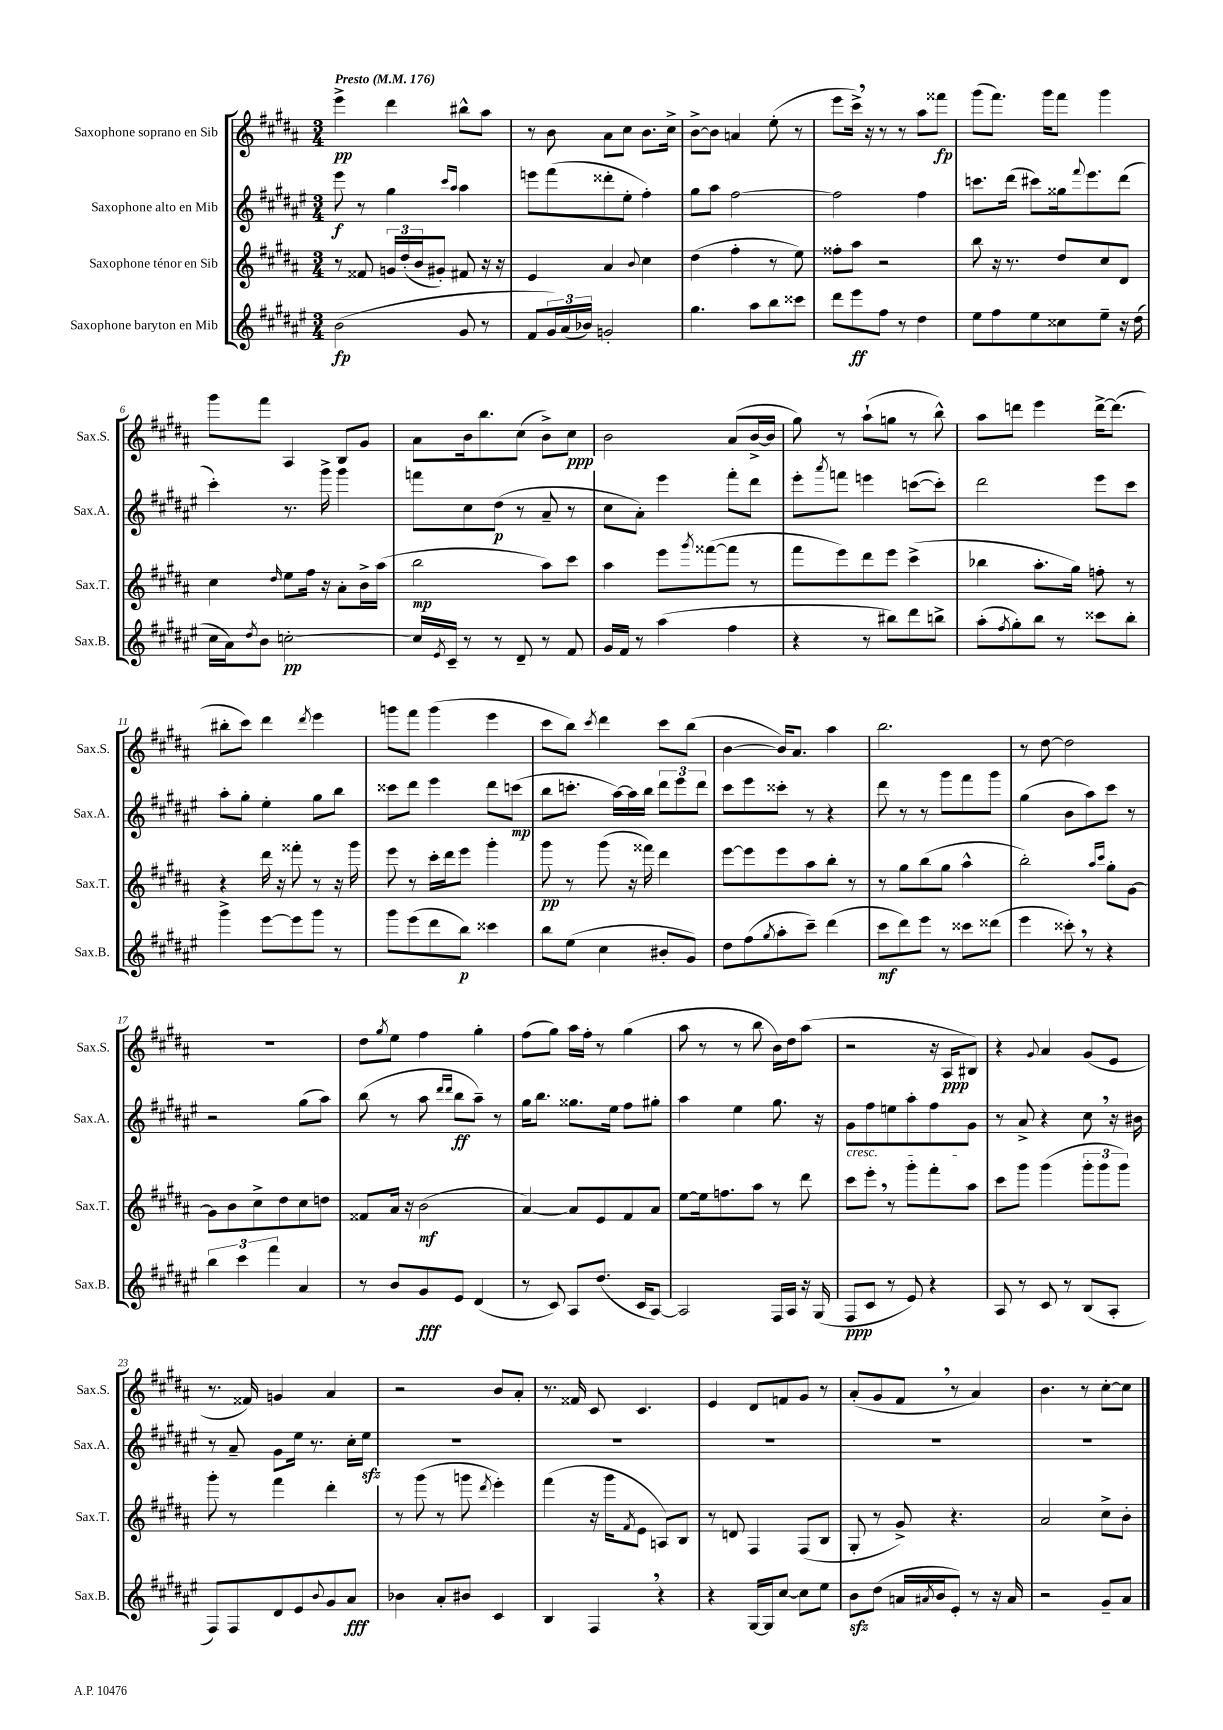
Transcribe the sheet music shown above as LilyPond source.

<<
\new StaffGroup <<
\new Staff = "s0" \with { instrumentName = "Saxophone soprano en Sib" shortInstrumentName = "Sax.S." } {
    \clef treble \key b \major \numericTimeSignature \time 3/4 \tempo "Presto" 4 = 176
    e'''4->\pp dis'''4 bis''8-^ ais''8 |
    r8 b'8 ais'8 cis''8 b'8. cis''16-> |
    b'8~-> b'8 a'4 e''8-.( r8 |
    e'''8 cis'''16->) \breathe r16 r8 r8 ais''8 fisis'''8\fp |
    gis'''8( fis'''8.) gis'''16 fis'''8 gis'''4 |
    gis'''8 fis'''8 ais4 b8 gis'8 |
    ais'8 b'16 b''8. cis''8( b'8->) cis''8\ppp |
    b'2 ais'8( b'16~-> b'16 |
    gis''8) r8 ais''8-!( g''8 r8 b''8-^) |
    ais''8 d'''8 e'''4 d'''16~-> d'''8.( |
    bis''8-. cis'''8) dis'''4 \acciaccatura { dis'''8 } e'''4 |
    g'''8 fis'''8 g'''4( e'''4 |
    cis'''8 b''8) \acciaccatura { cis'''8 } dis'''4 cis'''8 b''8( |
    b'4~ b'16) ais'8. ais''4 |
    b''2. |
    r8 dis''8~ dis''2 |
    R2. |
    dis''8 \acciaccatura { gis''8 } e''8 fis''4 gis''4-. |
    fis''8( gis''8) ais''16 fis''16-. r8 gis''4( |
    ais''8 r8 r8 b''8 b'16) dis''16 ais''8( |
    r2 r16 ais16\ppp bis8) |
    r4 \appoggiatura { gis'8 } ais'4 gis'8( e'8 |
    r8. fisis'16) g'4 ais'4 |
    r2 b'8 ais'8-. |
    r8. fisis'16 cis'8 cis'4. |
    e'4 dis'8 f'8 gis'8 r8 |
    ais'8-.( gis'8 fis'8 \breathe r8 ais'4) |
    b'4. r8 cis''8~-. cis''8 \bar "|." |
}
\new Staff = "s1" \with { instrumentName = "Saxophone alto en Mib" shortInstrumentName = "Sax.A." } {
    \clef treble \key fis \major \numericTimeSignature \time 3/4
    eis'''8\f r8 gis''4 \grace { cis'''16 ais''16 } ais''4 |
    e'''8 fis'''8( disis'''8-. eis''8-. fis''4-.) |
    gis''8 ais''8 fis''2~ |
    fis''2 fis''4 |
    c'''8. dis'''16( cis'''8) gisis''16 \appoggiatura { fis'''8 } eis'''8. dis'''8( |
    cis'''4-.) r8. gis'''16-> gis'''4 |
    f'''8 cis''8 dis''8\p( r8 ais'8-- r8 |
    cis''8 ais'8-.) eis'''4 fis'''8-. dis'''8 |
    eis'''8-. \acciaccatura { ais'''8 } f'''8 e'''4 c'''8~( c'''8-.) |
    dis'''2 eis'''8 cis'''8 |
    ais''8-. gis''8-. eis''4-. gis''8 b''8 |
    cisis'''8 dis'''8 eis'''4 dis'''8 c'''8\mp( |
    b''8 c'''8.-. ais''16~) ais''16 b''16 \tuplet 3/2 { dis'''8 eis'''8 dis'''8 } |
    cis'''8 eis'''8 cisis'''8-. r8 r4 |
    dis'''8 r8 r8 gis'''8 fis'''8 gis'''8 |
    gis''4( b'8 ais''8) cis'''8 r8 |
    r2 gis''8( ais''8) |
    b''8( r8 ais''8 \grace { dis'''16 dis'''16 } b''8\ff ais''8--) r8 |
    gis''16 b''8. gisis''8. eis''16 fis''8 gis''8-. |
    ais''4 eis''4 gis''8. r16 |
    gis'8\cresc fis''8 e''8 ais''8-. fis''8 gis'8\! |
    r8 ais'8-> r4 cis''8 \breathe r16 bis'16 |
    r8 ais'8-- gis'8 eis''16 r8. cis''16-. eis''16\sfz |
    R2. |
    R2. |
    R2. |
    R2. |
    R2. \bar "|." |
}
\new Staff = "s2" \with { instrumentName = "Saxophone ténor en Sib" shortInstrumentName = "Sax.T." } {
    \clef treble \key b \major \numericTimeSignature \time 3/4
    r8 fisis'8 \tuplet 3/2 { g'16 dis''16-.( b'16 } gis'8-.) fis'8 r16 r16 |
    e'4 ais'4 \appoggiatura { b'8 } cis''4 |
    dis''4( fis''4-. r8 e''8) |
    fisis''8-. ais''8 r2 |
    b''8 r16 r8. dis''8 cis''8 dis'8 |
    cis''4 \grace { dis''16 } e''8 fis''16 r16 ais'8-. b'16-> ais''16( |
    b''2\mp ais''8) cis'''8 |
    ais''4 e'''8 \acciaccatura { gis'''8 } fisis'''8~( fisis'''8 r8 |
    fis'''8 e'''8) dis'''8 e'''8 cis'''4->( |
    bes''4 ais''8.-. gis''16) f''8-. r8 |
    r4 dis'''16 r16 fisis'''8-. r8 r16 gis'''16 |
    e'''8 r8 cis'''16-. dis'''16 e'''8 gis'''4-. |
    gis'''8\pp r8 gis'''8( r16 fisis'''16) dis'''4 |
    e'''8~ e'''8 e'''8 ais''8 b''8-. r8 |
    r8 gis''8 b''8( gis''8 ais''4-^ |
    b''2-.) \grace { ais''16 cis'''16 } gis''8-. gis'8~ |
    gis'8 b'8 cis''8-> dis''8 cis''8 d''8 |
    fisis'8 ais'16 r16 b'2\mf( |
    ais'4~) ais'8 e'8 fis'8 ais'8 |
    e''8~ e''16 f''8. ais''8 r8 dis'''8 |
    cis'''8 e'''8-. \breathe r8 gis'''8-. fis'''8-. ais''8 |
    cis'''8 gis'''8 gis'''4( \tuplet 3/2 { gis'''8-. gis'''8 gis'''8) } |
    gis'''8-. r8 fis'''4 dis'''4-. |
    r8 gis'''8( r8 g'''8 \acciaccatura { dis'''8 } e'''4-.) |
    fis'''4( r16 gis'''16 \acciaccatura { fis'8 } e'8 a8) b8 |
    r8 d'8 fis4 fis8( b8 |
    gis8-. r8 gis'8->) r4. |
    ais'2 cis''8-> b'8-. \bar "|." |
}
\new Staff = "s3" \with { instrumentName = "Saxophone baryton en Mib" shortInstrumentName = "Sax.B." } {
    \clef treble \key fis \major \numericTimeSignature \time 3/4
    b'2\fp( gis'8 r8 |
    fis'8 \tuplet 3/2 { gis'16) ais'16( bes'16) } g'2-. |
    gis''4. ais''8 b''8 cisis'''8 |
    dis'''8 eis'''8\ff fis''8 r8 dis''4 |
    eis''8 fis''8 eis''8 cisis''8 eis''8-- r16 dis''16( |
    cis''16 ais'16) \acciaccatura { dis''8 } b'8 c''2~-.\pp |
    c''16 \acciaccatura { eis'8 } cis'16-- r8 r8 dis'8-- r8 fis'8 |
    gis'16 fis'16 r8 ais''4( fis''4 |
    r4 r8 bis''8) dis'''8 b''8-> |
    ais''8-.( \acciaccatura { fis''8 } gis''8-.) b''8 r8 cisis'''8 b''8-. |
    gis'''4-> eis'''8~ eis'''8 gis'''8 r8 |
    gis'''8 eis'''8( dis'''8 b''8\p) cisis'''4 |
    b''8 eis''8( cis''4 bis'8-. gis'8) |
    dis''8 fis''8( \acciaccatura { gis''8 } ais''8-. cis'''8--) dis'''4( |
    cis'''8\mf dis'''8) eis'''8 r8 cisis'''8 disis'''8( |
    eis'''4 cisis'''8-.) \breathe r8 r4 |
    \tuplet 3/2 { b''4 cis'''4 fis'''4 } ais'4 |
    r8 b'8 gis'8\fff eis'8 dis'4( |
    r8 cis'8) ais8 dis''8.( cis'16 ais8~) |
    ais2 fis16 ais16 r16 gis16( |
    fis8\ppp cis'8 r8 eis'8) r4 |
    ais8 r8 cis'8 r8 b8( ais8-. |
    fis8) fis8 dis'8 eis'8 \appoggiatura { b'8 } gis'8 ais'8\fff |
    bes'4 ais'8-. bis'8 cis'4 |
    b4 fis4 \breathe r4 |
    r4 gis16~ gis16 cis''8~ cis''8 eis''8 |
    b'8\sfz dis''8( a'16 \acciaccatura { ais'8 } b'16 eis'8-.) r8 r16 ais'16 |
    r2 gis'8-- ais'8 \bar "|." |
}
>>
>>
